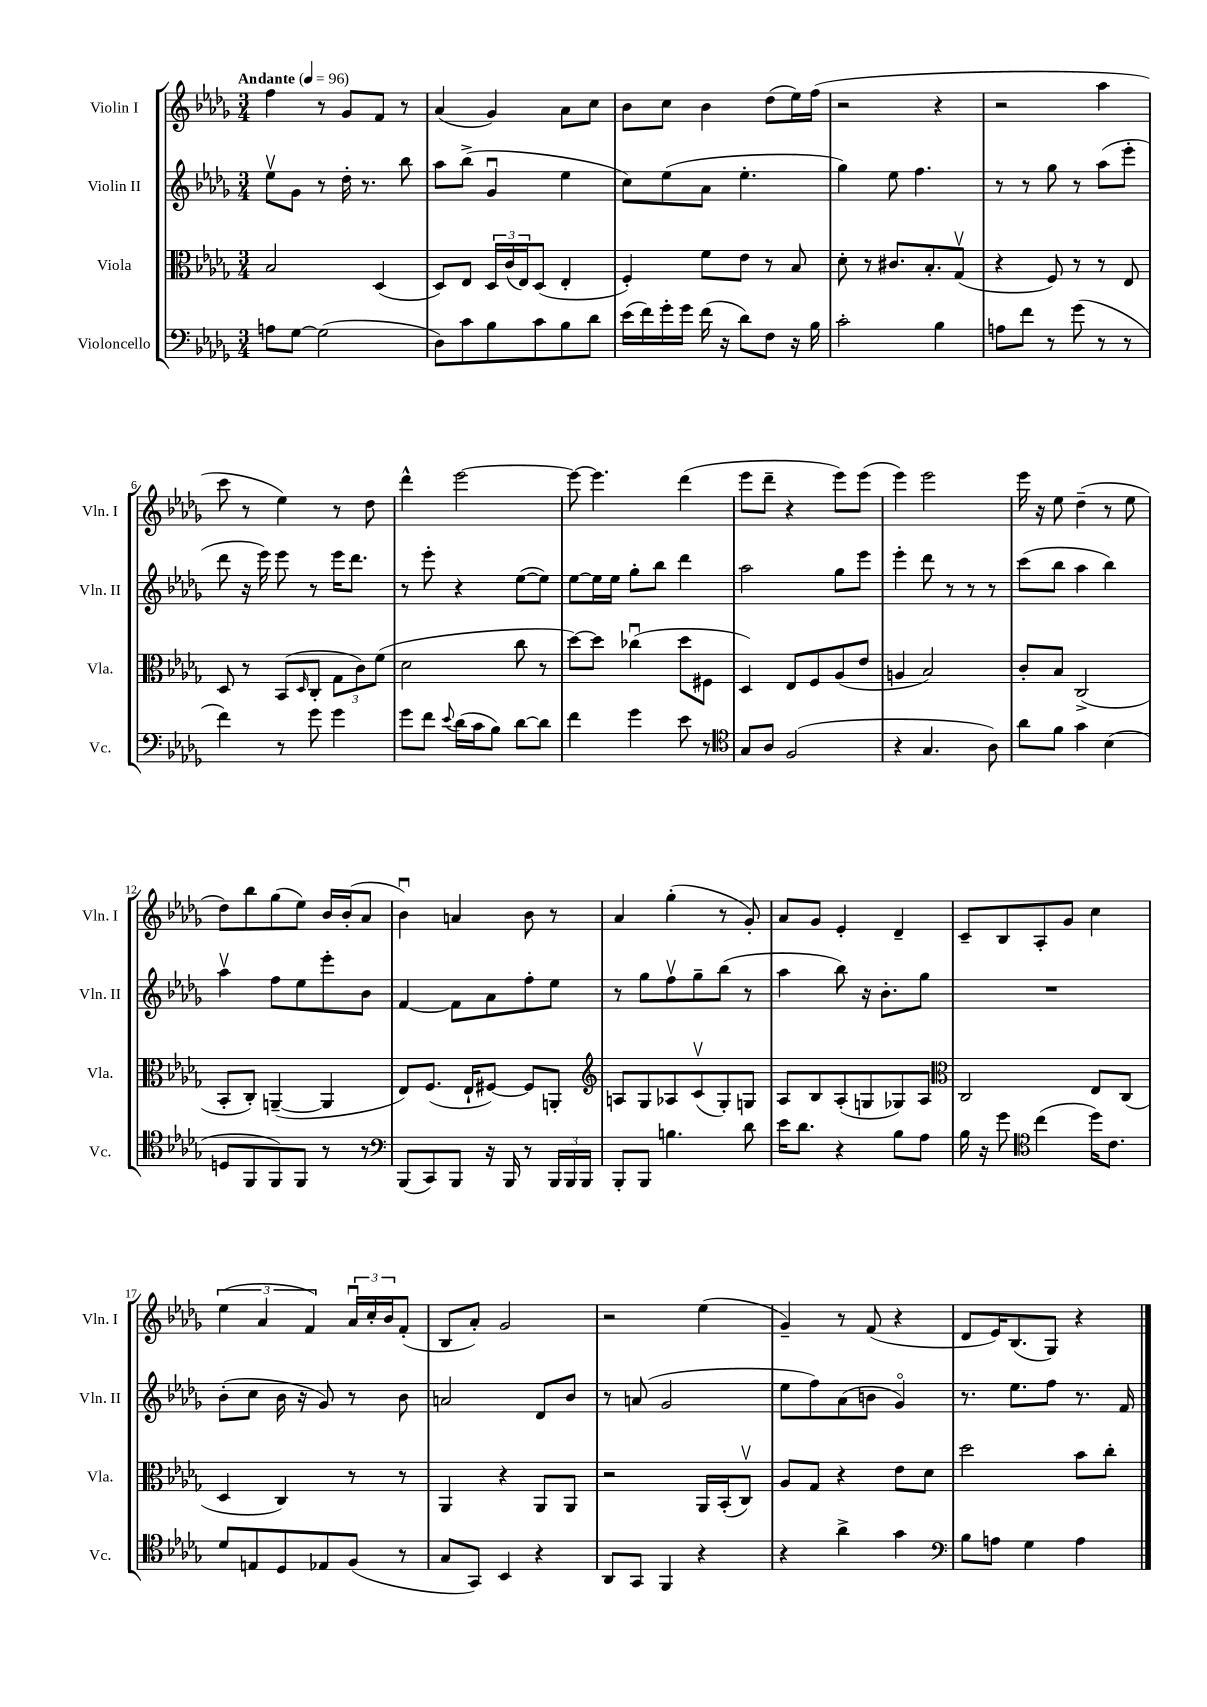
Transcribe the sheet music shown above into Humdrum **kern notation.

**kern	**kern	**kern	**kern
*staff4	*staff3	*staff2	*staff1
*clefF4	*clefC3	*clefG2	*clefG2
*k[b-e-a-d-g-]	*k[b-e-a-d-g-]	*k[b-e-a-d-g-]	*k[b-e-a-d-g-]
*M3/4	*M3/4	*M3/4	*M3/4
*MM96	*MM96	*MM96	*MM96
8A	2B-	8ee-v	4ff
[8G-	.	8g-	.
(2G-]	.	8r	8r
.	.	16dd-'	8g-
.	.	8.r	.
.	(4D-	.	8f
.	.	8bb-	8r
=	=	=	=
8D-)	8D-)	8aa-	(4a-
8c	8E-	(8bb-^	.
8B-	24D-	4g-u	4g-)
.	(24c	.	.
.	24E-)	.	.
8c	(8D-	.	.
8B-	4E-'	4ee-	8a-
8d-	.	.	8cc
=	=	=	=
(16e-	4F')	8cc)	8b-
16f)	.	.	.
16g-'	.	(8ee-	8cc
16g-	.	.	.
(16f	8f	8a-	4b-
16r	.	.	.
8d-)	8e-	4.ee-'	.
8F	8r	.	(8dd-
16r	8B-	.	16ee-)
16B-	.	.	(16ff
=	=	=	=
2c'	8d-'	4gg-)	2r
.	8r	.	.
.	8.c#	8ee-	.
.	.	4.ff	.
.	8.B-'	.	.
4B-	.	.	4r
.	(8G-v	.	.
=	=	=	=
8A	4r	8r	2r
8f	.	8r	.
8r	8F)	8gg-	.
(8g-	8r	8r	.
8r	8r	(8aa-	4aa-
8r	8E-	8eee-'	.
=	=	=	=
4f)	8D-	8ddd-	8ccc
.	8r	16r	8r
.	.	16eee-)	.
8r	(8BB-	8eee-	4ee-)
.	16qqD-	.	.
8g-	8C'	8r	.
4g-	12G-	16eee-	8r
.	.	8.ddd-	.
.	12c)	.	.
.	.	.	8dd-
.	(12f	.	.
=	=	=	=
8g-	2d-	8r	4ddd-^^
8f	.	8eee-'	.
8qqe-	.	.	.
(16d-	.	4r	[2eee-
16c	.	.	.
8B-)	.	.	.
[8d-	8cc	([8ee-	.
8d-]	8r	8ee-])	.
=	=	=	=
4f	[8dd-)	[8ee-	8eee-_
.	8dd-]	16ee-]	4.eee-]
.	.	16ee-	.
4g-	(4cc-u	8gg-'	.
.	.	8bb-	.
8e-	8dd-	4ddd-	(4ddd-
8r	8F#	.	.
=	=	=	=
*clefC4	*	*	*
8G-	4D-)	2aa-	8eee-
8A-	.	.	8ddd-~
(2F	8E-	.	4r
.	8F	.	.
.	(8A-	8gg-	8eee-)
.	8e-	8eee-	(8eee-
=	=	=	=
4r	4A	4eee-'	4eee-)
4.G-	2B-)	8ddd-	2eee-
.	.	8r	.
.	.	8r	.
8A-)	.	8r	.
=	=	=	=
8a-	8c'	(8ccc	16eee-
.	.	.	16r
8f	8B-	8bb-	8ee-
4g-	(2C^	4aa-	(4dd-~
(4B-	.	4bb-)	8r
.	.	.	8ee-
=	=	=	=
8D	8BB-'	4aa-v	8dd-)
8FF	8C')	.	8bb-
8FF)	([4AA~	8ff	(8gg-
8FF	.	8ee-	8ee-)
8r	4AA]	8eee-'	16b-
.	.	.	(16b-'
8r	.	8b-	8a-
=	=	=	=
*clefF4	*	*	*
(8BBB-	8E-)	[4f	4b-u)
8CC)	(8.F	.	.
8BBB-	.	8f]	4a
.	16E-`	.	.
16r	[8F#)	8a-	.
16BBB-	.	.	.
8r	8F#]	8ff'	8b-
24BBB-	8AA'	8ee-	8r
24BBB-	.	.	.
24BBB-	.	.	.
=	=	=	=
*	*clefG2	*	*
8BBB-'	8A	8r	4a-
8BBB-	8G-	8gg-	.
4.B	8A-	8ffv	(4gg-'
.	(8cv	8gg-~	.
.	8G-')	(8bb-	8r
8d-	8G	8r	8g-')
=	=	=	=
16e-	8A-	4aa-	8a-
8.d-	.	.	.
.	8B-	.	8g-
4r	(8A-'	8bb-)	4e-'
.	8G	16r	.
.	.	8.b-'	.
8B-	8G-)	.	4d-~
8A-	8A-	8gg-	.
=	=	=	=
*	*clefC3	*	*
16B-	2C	2.r	8c~
16r	.	.	.
8g-	.	.	8B-
*clefC4	*	*	*
(4cc	.	.	8A-'
.	.	.	8g-
16dd-)	8E-	.	4cc
8.c	.	.	.
.	(8C	.	.
=	=	=	=
8d-	4D-	(8b-'	(6ee-
8E	.	8cc	.
.	.	.	6a-
8D-	4C)	16b-	.
.	.	16r	.
.	.	.	6f)
8E-	.	8g-)	.
(8F	8r	8r	24a-u
.	.	.	24cc'
.	.	.	24b-
8r	8r	8b-	(8f'
=	=	=	=
8G-	4AA-	2a	8B-
8GG-)	.	.	8a-')
4BB-	4r	.	2g-
4r	8AA-	8d-	.
.	8AA-	8b-	.
=	=	=	=
8AA-	2r	8r	2r
8GG-	.	(8a	.
4FF	.	2g-	.
4r	16AA-	.	(4ee-
.	(16BB-'	.	.
.	8Cv)	.	.
=	=	=	=
4r	8A-	8ee-	4g-~)
.	8G-	8ff)	.
4a-^	4r	(8a-	8r
.	.	8b	(8f
4g-	8e-	4g-o)	4r
.	8d-	.	.
=	=	=	=
*clefF4	*	*	*
8B-	2dd-	8.r	8d-
8A	.	.	16e-)
.	.	8.ee-	(8.B-
4G-	.	.	.
.	.	8ff	8G-)
4A	8b-	8.r	4r
.	8cc'	.	.
.	.	16f	.
==	==	==	==
*-	*-	*-	*-
